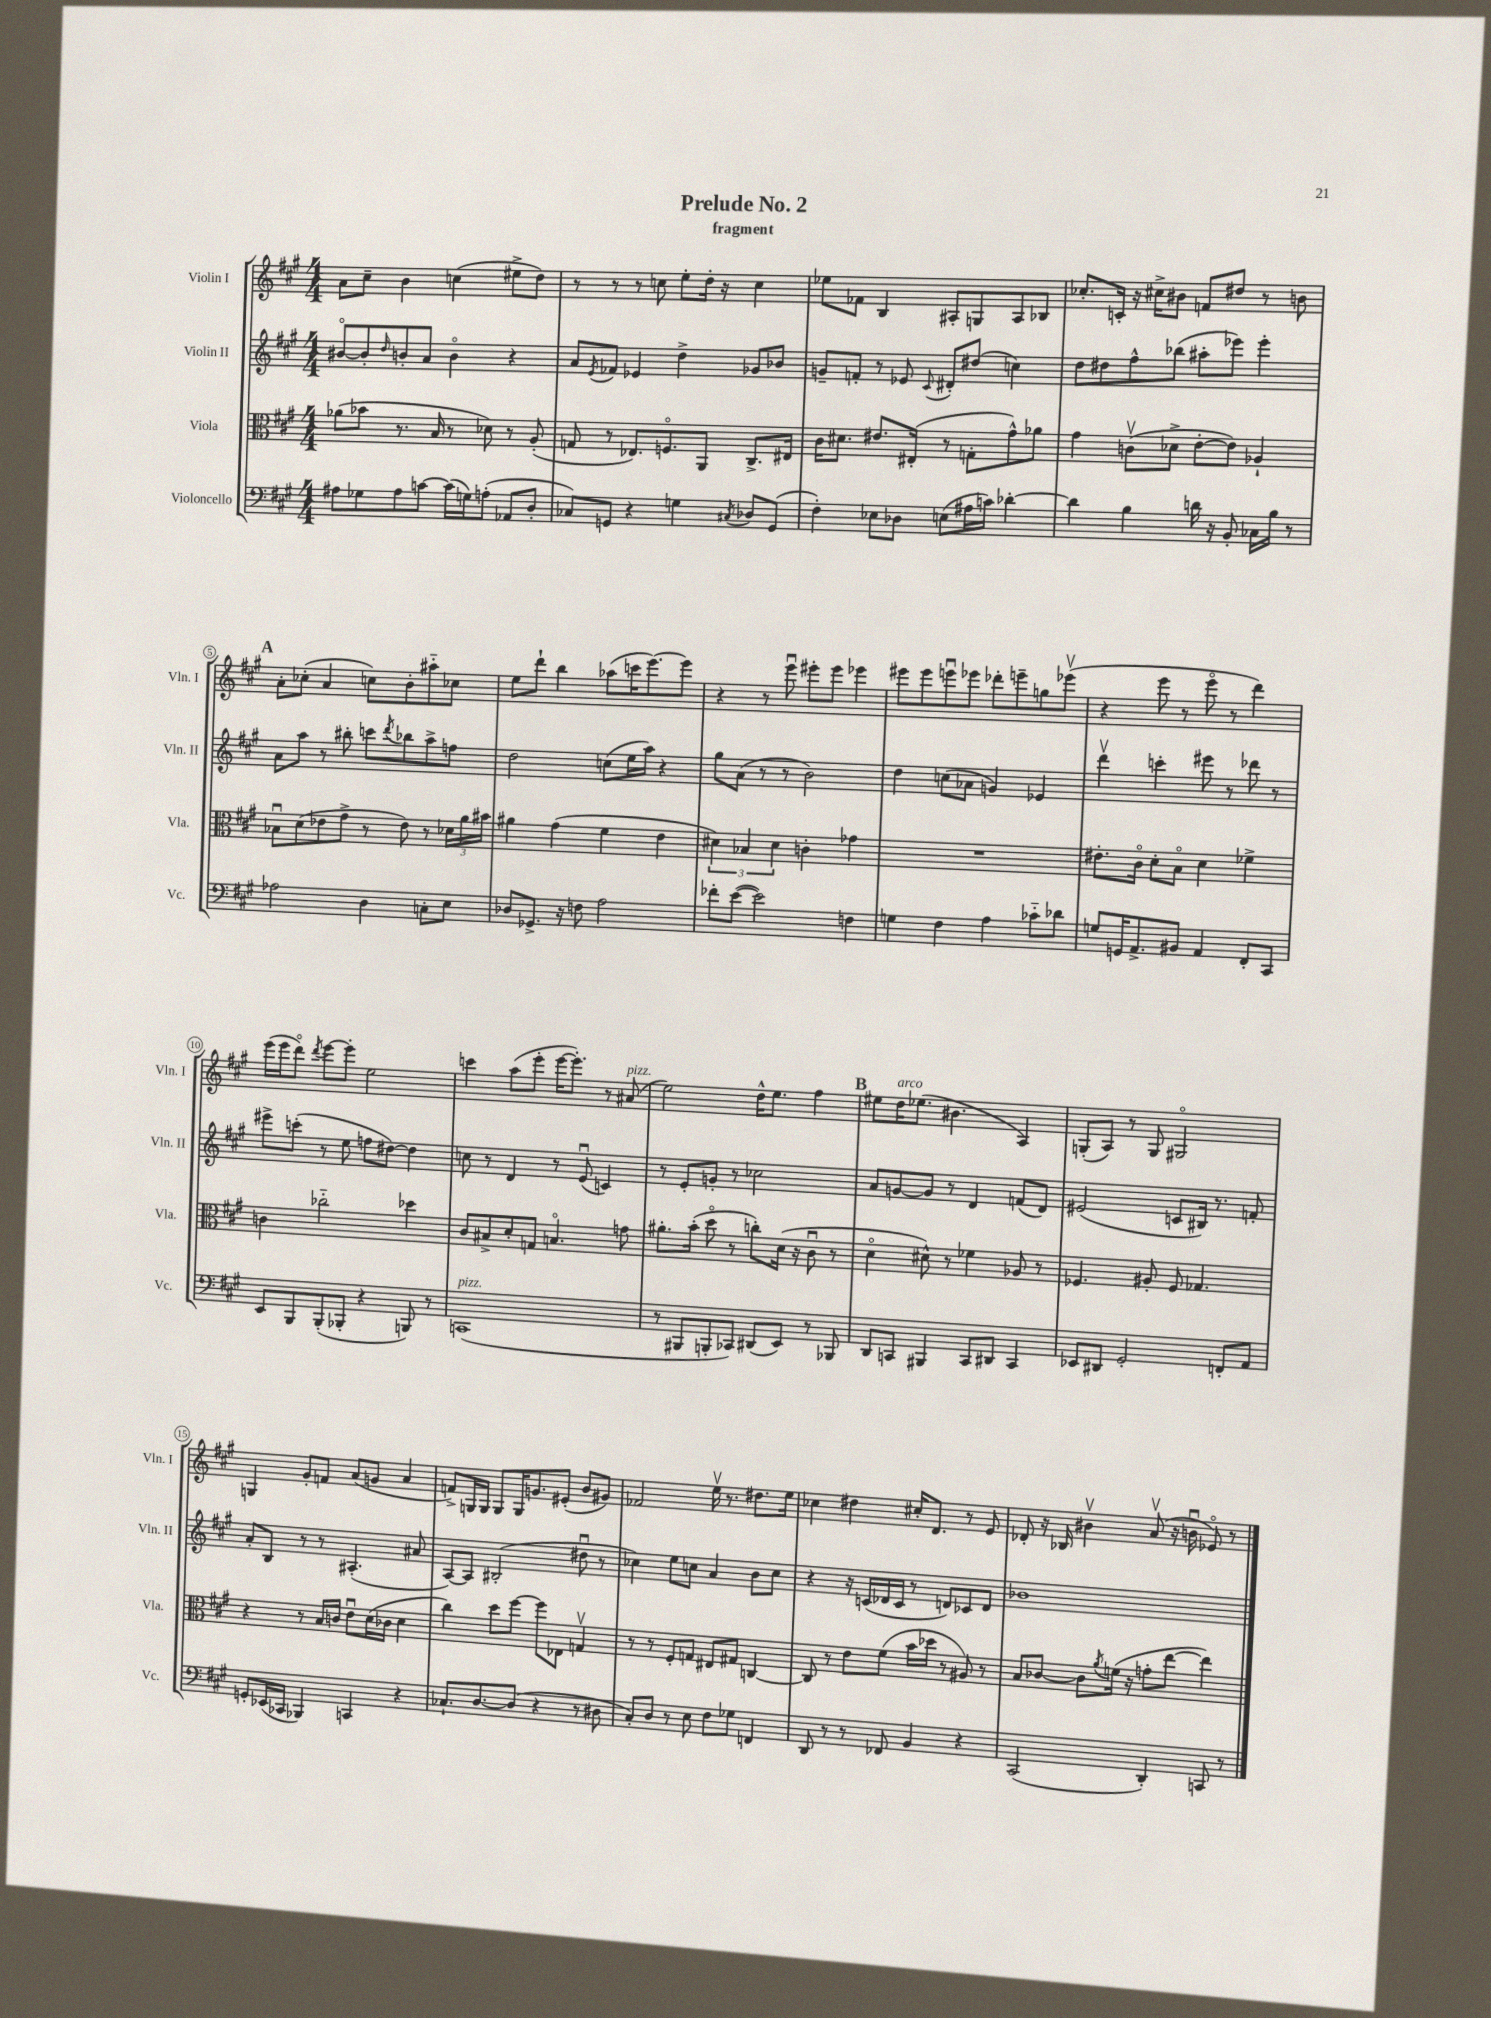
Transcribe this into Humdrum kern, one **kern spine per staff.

**kern	**kern	**kern	**kern
*staff4	*staff3	*staff2	*staff1
*clefF4	*clefC3	*clefG2	*clefG2
*k[f#c#g#]	*k[f#c#g#]	*k[f#c#g#]	*k[f#c#g#]
*M4/4	*M4/4	*M4/4	*M4/4
8A#	(8a-	[8b#o	8a
8G-	8b-	8b#']	8cc#~
.	.	16qqdd	.
8A#	8.r	8b'	4b
[8c	.	8a	.
.	16B	.	.
(16c]	8r	4bo	(4cc
16G)	.	.	.
(8A'	8d-)	.	.
8AA-	8r	4r	8ee#^
8D'	(8A'	.	8dd)
=	=	=	=
8C-)	8G	8a	8r
.	.	8qe	.
8GG	8r	8f-	8r
4r	8.E-)	4e-	8r
.	.	.	8cc
.	8.Fo	.	.
4G	.	4dd^	8ee'
.	8AA	.	16dd'
.	.	.	16r
8qC#	.	.	.
8D-	8.C#^	8g-	4cc
(8GG	.	8b-	.
.	16E#	.	.
=	=	=	=
4F#')	16c#	8g~	8ee-
.	8.d#	.	.
.	.	8f'	8f-
8E-	8.e#	8r	4B
8D-	.	8e-	.
.	(16E#'	.	.
.	.	8qqc#	.
(8E	8r	8d#'	8A#'
16A#	8G'	(8dd#	8G
16c)	.	.	.
[4d-'	8g#^^)	4cc)	8A#
.	8a-	.	8B-
=	=	=	=
4d-]	4g#	8dd	8.cc-'
.	.	8dd#	.
.	.	.	16c'
4B	(8cv	8ff#^^	16r
.	.	.	16cc#^
.	8d-^	(8bb-	8b#
16d	[8e'	8aa#'	8f
16r	.	.	.
8BB'	8e])	8eee-)	8dd#
16C-	4A-`	4eee-'	8r
16B	.	.	.
8r	.	.	8b
=	=	=	=
2A-	8B-u	8a	8a'
.	(8d	8aa	(8cc-'
.	8e-	8r	4a
.	8g#^	8bb#'	.
4D	8r	8ccc	8cc)
.	.	8qddd	.
.	8e-)	8bb-	8b'
8C'	8r	8aa^	8aa#'~
8E	24d-	8ff	8cc-
.	24a	.	.
.	24b#	.	.
=	=	=	=
8D-	4a#	2dd	8ee
8.GG-^	.	.	8ddd`
.	(4g#	.	4bb
16r	.	.	.
8F	.	.	.
2A	4f#	(8cc	(8aa-
.	.	16ee	16ccc
.	.	16aa)	[8.eee)
.	4e	4r	.
.	.	.	8eee]
=	=	=	=
8f-'	6d#)	8gg#	4r
([8e	.	(8a	.
.	6B-	.	.
2e])	.	8r	8r
.	6d#	.	.
.	.	8r	8eeeu
.	4c'	2b)	8eee#'
.	.	.	8eee#
4F	4g-	.	4eee-
=	=	=	=
4G	1r	4dd	8eee#
.	.	.	8eee#
4F#	.	(8cc	8eeeu
.	.	8a-	8eee-
4A	.	4g)	8ddd-'
.	.	.	8eee~
8c-'~	.	4e-	8gg
8d-	.	.	(8eee-v
=	=	=	=
8G	8.e#'	4dddv	4r
16GG	.	.	.
8.AA^	16c#o	.	.
.	8d'	4ccc'	8eee
8BB#	8Bo	.	8r
4AA	4d	8eee#	8eeeo
.	.	8r	8r
8FF#'	4f-^	8ddd-	4ddd)
8CC#	.	8r	.
=	=	=	=
8EE	4c	8eee#^	(16eee
.	.	.	16eee
8BBB	.	(8ccc'	8dddo)
.	.	.	8qddd
(8BBB'	2cc-'~	8r	[8eee
8BBB-'	.	8ee	8eee']
4r	.	8ff	2ee
.	.	[8dd#)	.
8BBB)	4dd-	4dd#]	.
8r	.	.	.
=	=	=	=
(1CC	8c#	8cc	4ccc
.	8B#^	8r	.
.	8d'	4d	(8aa
.	8G	.	8eee'
.	4.Bo	8r	[16eee
.	.	.	8.eee'])
.	.	(8eu	.
.	.	4c)	8r
.	8g	.	(8a#
=	=	=	=
8r	8.a#'	8r	2ee)
8BBB#	.	8e'	.
.	(16b'	.	.
8BBB'	8ddo	8g'	.
8CC-)	8r	8r	.
(8DD#	8cc')	2cc-	16dd^^
.	.	.	8.ee
8EE)	(16d	.	.
.	16r	.	.
8r	8c#u	.	4ff#
8BBB-	8r	.	.
=	=	=	=
8DD	4do	8a	8ee#
8CC	.	[8g	16dd
.	.	.	(8.ee-
4BBB#	8d#^^)	8g]	.
.	8r	8r	4.b#
8CC	4f-	4d	.
8DD#	.	.	.
4CC	8A-	(8f	4A)
.	8r	8d)	.
=	=	=	=
8EE-	4.F-	(2e#	(8G'
8DD#	.	.	8A)
2GG#'	.	.	8r
.	8A#'	.	8G
.	8F-	8c	2G#o
.	4.G-	16B#)	.
.	.	8.r	.
8FF'	.	.	.
8AA	.	8f'	.
=	=	=	=
8GG'	4r	8a'	4G
(16EE-	.	8B	.
16CC-	.	.	.
4BBB-)	8r	8r	8g#'
.	16B	8r	8f
.	16c	.	.
4CC	8eu	(4.A#'	(8a
.	(16d	.	8g
.	16c-	.	.
4r	4d	.	4a
.	.	8a#	.
=	=	=	=
8.C-`	4cc#)	[8A)	8f^)
.	.	8A]	16G
[8.D	.	.	16G
.	8dd	(2B#'	8G
(8D]	[8ff#	.	16G
.	.	.	8.g
4r	8ff#]	.	.
.	8E-	.	(8e#'
8r	4Gv	8dd#u	8b
8D#	.	8r	8g#)
=	=	=	=
8C#')	8r	4cc-)	2f-
8D	8r	.	.
8r	8F#'	8ee	.
8E	8G	8cc	.
8F#	8E#	4a	16eev
.	.	.	8.r
8G-	8G#	.	.
4FF	[4C	8b	8.dd#
.	.	8cc	.
.	.	.	16ee
=	=	=	=
8DD	8C]	4r	4cc-
8r	8r	.	.
8r	8e	16r	4dd#
.	.	(16c	.
8FF-	(8f#	16d-	.
.	.	16c	.
4BB	16b	8r	16cc#'
.	16dd-	.	8.d
.	8r	8d)	.
4r	8A#)	8c-	8r
.	8r	8d	8e
=	=	=	=
(2CC#	8B	1b-	8d-'
.	[8c-	.	16r
.	.	.	16B-
.	8c-]	.	4b#v
.	8qa	.	.
.	(16f	.	.
.	16r	.	.
4DD')	8g'	.	(8av
.	[8ee	.	16r
.	.	.	16bu
8CC	4ee])	.	8e-o)
8r	.	.	8r
==	==	==	==
*-	*-	*-	*-
